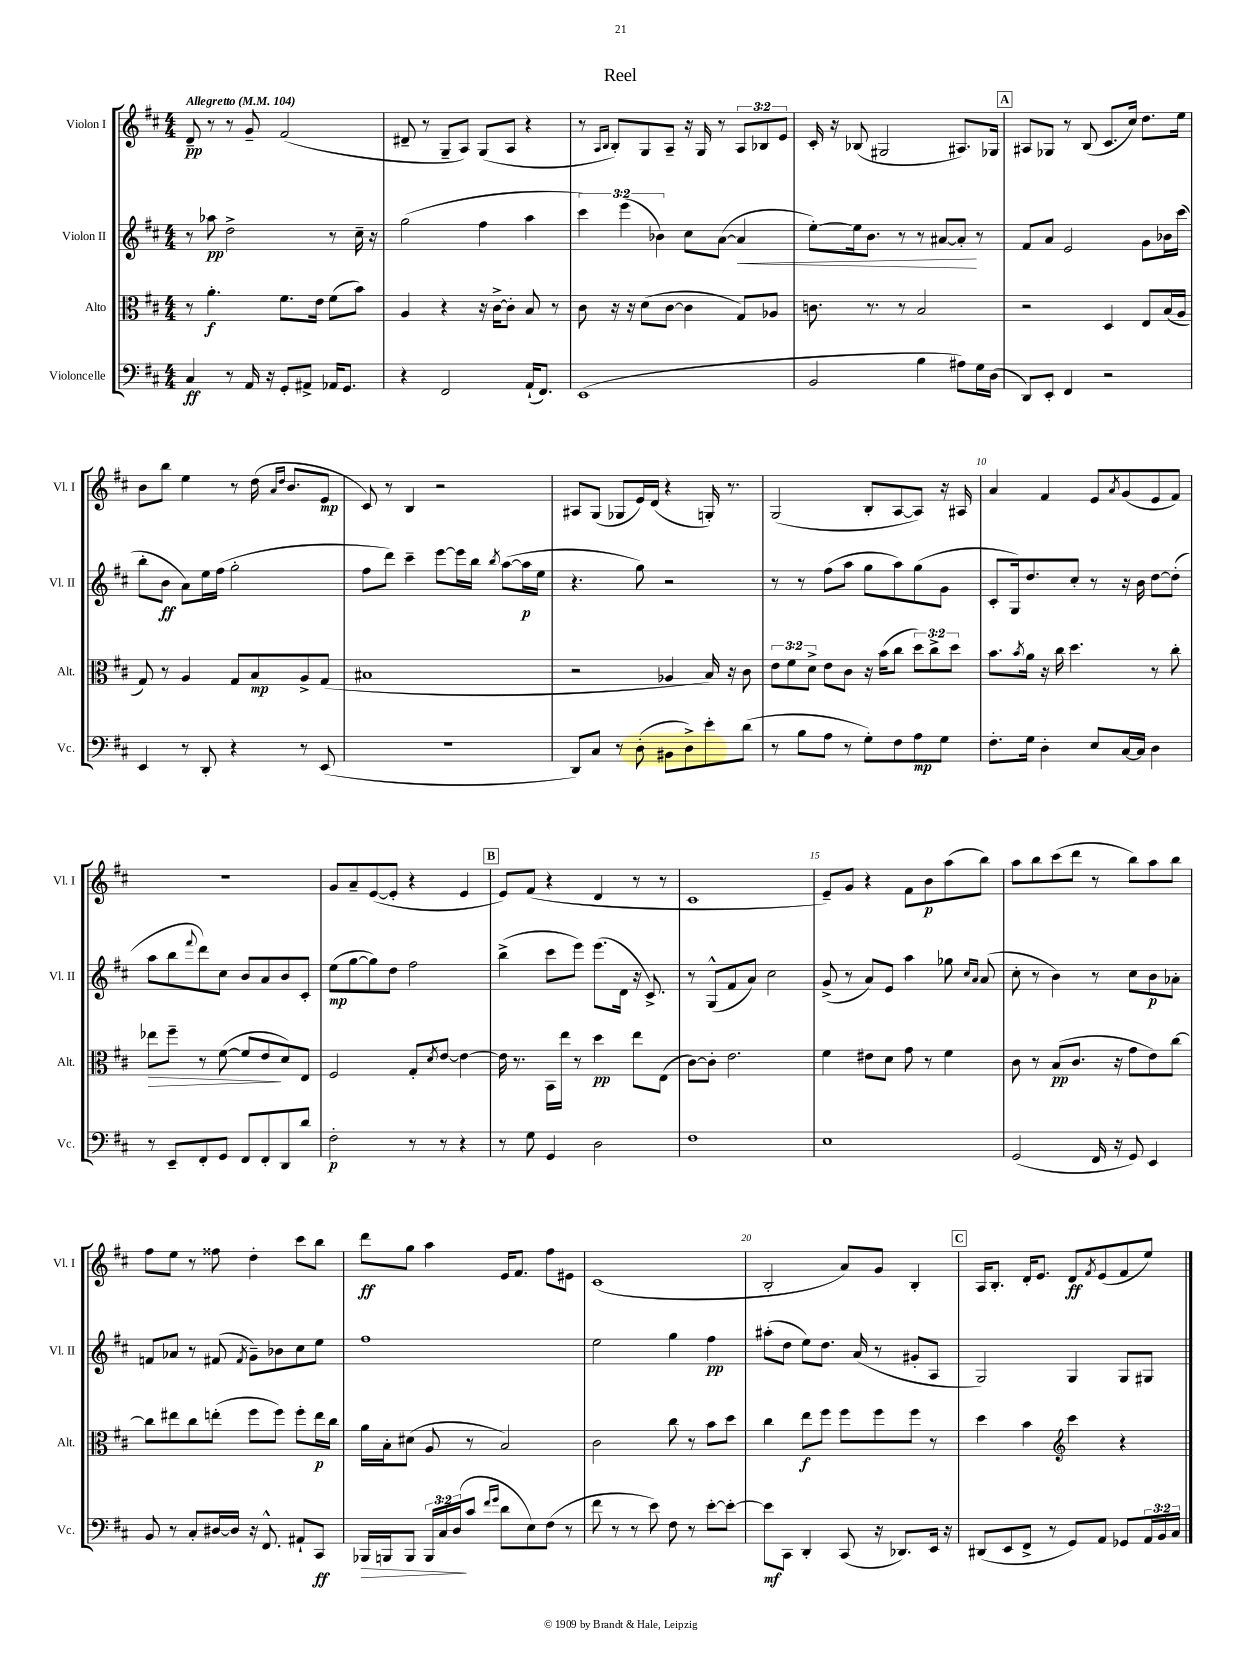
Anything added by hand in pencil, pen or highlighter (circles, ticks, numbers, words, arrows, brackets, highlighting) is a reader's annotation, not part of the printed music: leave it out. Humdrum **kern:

**kern	**dynam	**kern	**dynam	**kern	**dynam	**kern	**dynam
*part4	*part4	*part3	*part3	*part2	*part2	*part1	*part1
*staff4	*staff4	*staff3	*staff3	*staff2	*staff2	*staff1	*staff1
*I"Violoncelle	*	*I"Alto	*	*I"Violon II	*	*I"Violon I	*
*I'Vc.	*	*I'Alt.	*	*I'Vl. II	*	*I'Vl. I	*
*clefF4	*	*clefC3	*	*clefG2	*	*clefG2	*
*k[f#c#]	*	*k[f#c#]	*	*k[f#c#]	*	*k[f#c#]	*
*M4/4	*	*M4/4	*	*M4/4	*	*M4/4	*
*MM104	*	*MM104	*	*MM104	*	*MM104	*
=1	=1	=1	=1	=1	=1	=1	=1
!	!	!	!	!	!	!LO:TX:a:B:t=Allegretto	!
4C#/	ff	8r	.	8r	.	8d~/	pp
.	.	4.a'\	f	8aa-X\	pp	8r	.
8r	.	.	.	2dd^\	.	8r	.
16AA/	.	.	.	.	.	8g~/	.
16r	.	.	.	.	.	.	.
8GG'/L	.	8.f#\L	.	.	.	(2f#/	.
8AA#X^/J	.	.	.	.	.	.	.
.	.	16e\Jk	.	.	.	.	.
16AA-X/KL	.	(8f#\L	.	8r	.	.	.
8.GG/J	.	.	.	.	.	.	.
.	.	8b\J)	.	16cc#~\	.	.	.
.	.	.	.	16r	.	.	.
=2	=2	=2	=2	=2	=2	=2	=2
4r	.	4A/	.	(2gg\	.	8d#X~/	.
.	.	.	.	.	.	8r	.
2FF#/	.	4r	.	.	.	8G~/L	.
.	.	.	.	.	.	8A/J)	.
.	.	16r	.	4ff#\	.	(8G/L	.
.	.	[16c#^\KL	.	.	.	.	.
.	.	8c#'\J]	.	.	.	8A/J	.
(16AA`/KL	.	8B/	.	4aa\	.	4r	.
8.FF#/J)	.	.	.	.	.	.	.
.	.	8r	.	.	.	.	.
=3	=3	=3	=3	=3	=3	=3	=3
(1EE	.	8c#\	.	6ccc#\)	.	8r	.
.	.	.	.	.	.	16qqA/LL	.
.	.	.	.	.	.	16qqB/JJ	.
.	.	16r	.	.	.	8B'/L)	.
.	.	.	.	(6eee\	.	.	.
.	.	16r	.	.	.	.	.
.	.	(8d\L	.	.	.	8G/	.
.	.	.	.	6b-X\)	.	.	.
.	.	[8c#\J	.	.	.	8A~/J	.
.	.	4c#\]	.	8cc#\L	.	16r	.
.	.	.	.	.	.	16G/	.
.	.	.	.	([8a\J	.	8r	.
!	!	!	!	!	!LO:HP:b	!	!
.	.	8G/L)	.	4a/]	<	12A/L	.
.	.	.	.	.	.	12B-X/	.
.	.	8A-X/J	.	.	.	.	.
.	.	.	.	.	.	12e/J	.
=4	=4	=4	=4	=4	=4	=4	=4
2BB/	.	8.cn\	.	[8ee'\L)	.	16c#'/	.
.	.	.	.	.	.	16r	.
.	.	.	.	16ee\k]	.	(8B-X/	.
.	.	8.r	.	8.b\J	.	.	.
.	.	.	.	.	.	2G#X/	.
.	.	8r	.	8r	.	.	.
4B\	.	2B/	.	8r	.	.	.
.	.	.	.	[8a#X/L	.	.	.
8A#X\L)	.	.	.	8a#'/J]	.	8.A#X/L)	.
16G\L	.	.	.	8r	[	.	.
(16D\JJ	.	.	.	.	.	16G-X/Jk	.
!!LO:REH:place=s1:t=A
=5	=5	=5	=5	=5	=5	=5	=5
8DD/L)	.	2r	.	8f#/L	.	8A#X/L	.
8EE'/J	.	.	.	8a/J	.	8G-X/J	.
4FF#/	.	.	.	2e/	.	8r	.
.	.	.	.	.	.	(8B/	.
2r	.	4D/	.	.	.	8.c#/L	.
.	.	.	.	.	.	16cc#/Jk)	.
.	.	8E/L	.	8g\L	.	8.dd\L	.
.	.	(16B/L	.	16b-X\L	.	.	.
.	.	16A/JJ	.	(16ccc#\JJ	.	16ee\Jk	.
!!LO:LB:g=z
=6	=6	=6	=6	=6	=6	=6	=6
4EE/	.	8G/)	.	8bb'\L	.	8b\L	.
.	.	8r	.	8b\J	ff	8bb\J	.
8r	.	4A/	.	8a\L)	.	4ee\	.
8DD'/	.	.	.	16ee\L	.	.	.
.	.	.	.	(16ff#\JJ	.	.	.
4r	.	8G/L	.	2gg'\	.	8r	.
.	.	8B/	mp	.	.	(16dd\	.
.	.	.	.	.	.	16qqa/LL	.
.	.	.	.	.	.	16qqdd/JJ	.
.	.	.	.	.	.	8.b/L	.
8r	.	8A^/	.	.	.	.	.
(8EE/	.	(8G/J	.	.	.	8e/J	mp
=7	=7	=7	=7	=7	=7	=7	=7
1r	.	1B#X	.	8ff#\L	.	8c#/)	.
.	.	.	.	8ddd\J)	.	8r	.
.	.	.	.	4ccc#~\	.	4B/	.
.	.	.	.	[8eee\L	.	2r	.
.	.	.	.	16eee\L]	.	.	.
.	.	.	.	16bb\JJ	.	.	.
.	.	.	.	8qbb/	.	.	.
.	.	.	.	([8aa\L	.	.	.
.	.	.	.	16aa\L]	p	.	.
.	.	.	.	16ee\JJ	.	.	.
=8	=8	=8	=8	=8	=8	=8	=8
8DD/L)	.	2r	.	4.r	.	8A#X/L	.
8C#/J	.	.	.	.	.	(8G/J	.
8r	.	.	.	.	.	8G-X/L	.
(8D'\	.	.	.	8gg\)	.	16e/L)	.
.	.	.	.	.	.	(16d/JJ	.
8BB#X\L	.	4A-X/	.	2r	.	4r	.
8D^\)	.	.	.	.	.	.	.
8e'\	.	16B/)	.	.	.	16Gn'/)	.
.	.	16r	.	.	.	8.r	.
(8d\J	.	8c#\	.	.	.	.	.
=9	=9	=9	=9	=9	=9	=9	=9
8r	.	12e\L	.	8r	.	(2G/	.
.	.	12f#\	.	.	.	.	.
8B\L	.	.	.	8r	.	.	.
.	.	12d^\J	.	.	.	.	.
8A\J	.	8e\L	.	(8ff#\L	.	.	.
8r	.	8c#\J	.	8aa\J	.	.	.
8G'\L)	.	16r	.	8gg\L	.	8B'/L	.
.	.	(16b\KL	.	.	.	.	.
8F#\	.	8cc#\J	.	8aa\)	.	[8A/	.
8A\	mp	12dd\L)	.	(8gg\	.	8A/J])	.
.	.	12cc#^\	.	.	.	.	.
8G\J	.	.	.	8g\J	.	16r	.
.	.	12dd\J	.	.	.	.	.
.	.	.	.	.	.	16A#X/	.
=10	=10	=10	=10	=10	=10	=10	=10
8.F#'\L	.	8.b\L	.	8c#'/L	.	4a/	.
.	.	.	.	16G/k)	.	.	.
.	.	8qb/	.	.	.	.	.
16G\Jk	.	16a\Jk	.	8.dd/	.	.	.
4D'\	.	16r	.	.	.	4f#/	.
.	.	16cc#\	.	.	.	.	.
.	.	4.dd\	.	8cc#'/J	.	.	.
8E/L	.	.	.	8r	.	8e/L	.
.	.	.	.	.	.	8qa/	.
[16C#/L	.	.	.	16r	.	(8g/	.
16C#/JJ]	.	.	.	16b\	.	.	.
4D\	.	8r	.	[8dd\L	.	8e/	.
.	.	8cc#'\	.	(8dd'\J]	.	8f#/J)	.
!!LO:LB:g=z
=11	=11	=11	=11	=11	=11	=11	=11
!	!	!	!LO:HP:b	!	!	!	!
8r	.	8ee-X\L	>	8aa\L	.	1r	.
8EE~/L	.	8ff#~\J	.	8bb\	.	.	.
.	.	.	.	8qqfff#/	.	.	.
8FF#'/	.	8r	.	8ddd\)	.	.	.
8GG/J	.	([8f#\	.	8cc#\J	.	.	.
8FF#/L	.	8f#/L]	.	8b/L	.	.	.
8FF#'/	.	8e/	.	8a/	.	.	.
8DD/	.	8d/)	]	8b/	.	.	.
8d/J	.	8E/J	.	8c#'/J	.	.	.
=12	=12	=12	=12	=12	=12	=12	=12
2F#'\	p	2F#/	.	(8ee\L	mp	8g/L	.
.	.	.	.	[8gg\	.	8a~/	.
.	.	.	.	8gg\])	.	([8e/	.
.	.	.	.	8dd\J	.	8e'/J]	.
8r	.	8G'/L	.	2ff#\	.	4r	.
.	.	8qd/	.	.	.	.	.
8r	.	[8e/J	.	.	.	.	.
4r	.	4e\_	.	.	.	4e/	.
!!LO:REH:place=s1:t=B
=13	=13	=13	=13	=13	=13	=13	=13
8r	.	16e\]	.	(4bb^\	.	8e/L)	.
.	.	8.r	.	.	.	.	.
8G\	.	.	.	.	.	(8f#/J	.
4GG/	.	16BB\LL	.	8ccc#\L	.	4r	.
.	.	16ee\JJ	.	.	.	.	.
.	.	8r	.	8eee\J)	.	.	.
2D\	.	4dd\	pp	(8.eee\L	.	4d/	.
.	.	.	.	16d\Jk	.	.	.
.	.	8ee\L	.	16r	.	8r	.
.	.	.	.	8.c#^/)	.	.	.
.	.	(8E\J	.	.	.	8r	.
=14	=14	=14	=14	=14	=14	=14	=14
1F#	.	[8c#\L)	.	8r	.	1c#	.
.	.	8c#'\J]	.	(8G^^/L	.	.	.
.	.	2.e\	.	8f#/	.	.	.
.	.	.	.	8a/J)	.	.	.
.	.	.	.	2cc#\	.	.	.
=15	=15	=15	=15	=15	=15	=15	=15
1E	.	4f#\	.	(8g^/	.	8e~/L)	.
.	.	.	.	8r	.	8g/J	.
.	.	8e#X\L	.	8a/L)	.	4r	.
.	.	8d\J	.	8e/J	.	.	.
.	.	8g\	.	4aa\	.	8f#\L	.
.	.	8r	.	.	.	8b\	p
.	.	4f#\	.	8gg-X\	.	(8aa\	.
.	.	.	.	16qqcc#/LL	.	.	.
.	.	.	.	16qqa/JJ	.	.	.
.	.	.	.	(8a/	.	8bb\J)	.
=16	=16	=16	=16	=16	=16	=16	=16
(2GG/	.	8c#\	.	8cc#'\	.	8aa\L	.
.	.	8r	.	8r	.	8bb\	.
.	.	(8B/L	pp	4b\)	.	(8ccc#\	.
.	.	8.c#/J	.	.	.	8ddd\J	.
16FF#/	.	.	.	8r	.	8r	.
16r	.	16r	.	.	.	.	.
8GG/)	.	8g\L	.	8cc#\L	.	8bb\L)	.
4EE/	.	8e\)	.	8b\	p	8aa\	.
.	.	[8cc#\J	.	8a-X'\J	.	8bb\J	.
!!LO:LB:g=z
=17	=17	=17	=17	=17	=17	=17	=17
8BB/	.	8cc#\L]	.	8fn/L	.	8ff#\L	.
8r	.	8ee#X\	.	8a-X/J	.	8ee\J	.
8C#'/L	.	8cc#\	.	8r	.	8r	.
[16D#X/L	.	(8een'\J	.	(8f#X/	.	8ff##X\	.
16D#/JJ]	.	.	.	.	.	.	.
.	.	.	.	8qf#/	.	.	.
16r	.	8ff#\L	.	8g~\L)	.	4dd'\	.
8.FF#^^/	.	.	.	.	.	.	.
.	.	8ff#\J)	.	8b-X\	.	.	.
8AA#X`/L	.	8ff#'\L	.	8cc#\	.	8ccc#\L	.
8CC#/J	ff	16ee\L	p	8ee\J	.	8bb\J	.
.	.	16cc#\JJ	.	.	.	.	.
=18	=18	=18	=18	=18	=18	=18	=18
!	!LO:HP:b	!	!	!	!	!	!
16BBB-X/LL	>	16a\LL	.	1ff#	.	8ddd\L	ff
16BBBn/J	.	16B'\J	.	.	.	.	.
8BBB/J	.	(8d#X\J	.	.	.	8gg\J	.
24BBB/LL	.	8A/	.	.	.	4aa\	.
24C#/	.	.	.	.	.	.	.
(24D/J	.	.	.	.	.	.	.
8c#/J	]	8r	.	.	.	.	.
16qqf#/LL	.	.	.	.	.	.	.
16qqg/JJ	.	.	.	.	.	.	.
8d\L	.	2B/)	.	.	.	16e/KL	.
.	.	.	.	.	.	8.f#/J	.
8E\)	.	.	.	.	.	.	.
(8F#\J	.	.	.	.	.	8ff#\L	.
8r	.	.	.	.	.	8e#X\J	.
=19	=19	=19	=19	=19	=19	=19	=19
8f#\	.	2c#\	.	2ee\	.	(1c#	.
8r	.	.	.	.	.	.	.
8r	.	.	.	.	.	.	.
8e\)	.	.	.	.	.	.	.
8F#\	.	8cc#\	.	4gg\	.	.	.
8r	.	8r	.	.	.	.	.
[8e'\L	.	8b\L	.	4ff#\	pp	.	.
8e'\J_	.	8dd\J	.	.	.	.	.
=20	=20	=20	=20	=20	=20	=20	=20
8e\L]	mf	4cc#\	.	(8aa#X'\L	.	2B'/	.
8CC#\J	.	.	.	8dd\J	.	.	.
4DD'/	.	8ee\L	f	8ee\L)	.	.	.
.	.	8ff#\J	.	8.dd\J	.	.	.
(8CC#/	.	8ff#\L	.	.	.	8a/L)	.
.	.	.	.	(16a/	.	.	.
16r	.	8ff#\	.	8r	.	8g/J	.
8.DD-X/L)	.	.	.	.	.	.	.
.	.	8ff#\J	.	8g#X'/L	.	4B'/	.
16EE/Jk	.	8r	.	8A/J	.	.	.
16r	.	.	.	.	.	.	.
!!LO:REH:place=s1:t=C
=21	=21	=21	=21	=21	=21	=21	=21
(8DD#X/L	.	4dd\	.	2G/)	.	16A/KL	.
.	.	.	.	.	.	8.B'/J	.
8EE/	.	.	.	.	.	.	.
8FF#^/J	.	4b\	.	.	.	16d'/KL	.
.	.	.	.	.	.	8.e/J	.
8r	.	.	.	.	.	.	.
*	*	*clefG2	*	*	*	*	*
8GG/L)	.	4ccc#\	.	4G/	.	8d/L	ff
.	.	.	.	.	.	8qf#/	.
8AA/J	.	.	.	.	.	(8e/	.
8GG-X/L	.	4r	.	8G/L	.	8f#/	.
24AA/L	.	.	.	8G#X/J	.	8ee/J)	.
24BB/	.	.	.	.	.	.	.
24C#/JJ	.	.	.	.	.	.	.
==	==	==	==	==	==	==	==
*-	*-	*-	*-	*-	*-	*-	*-
